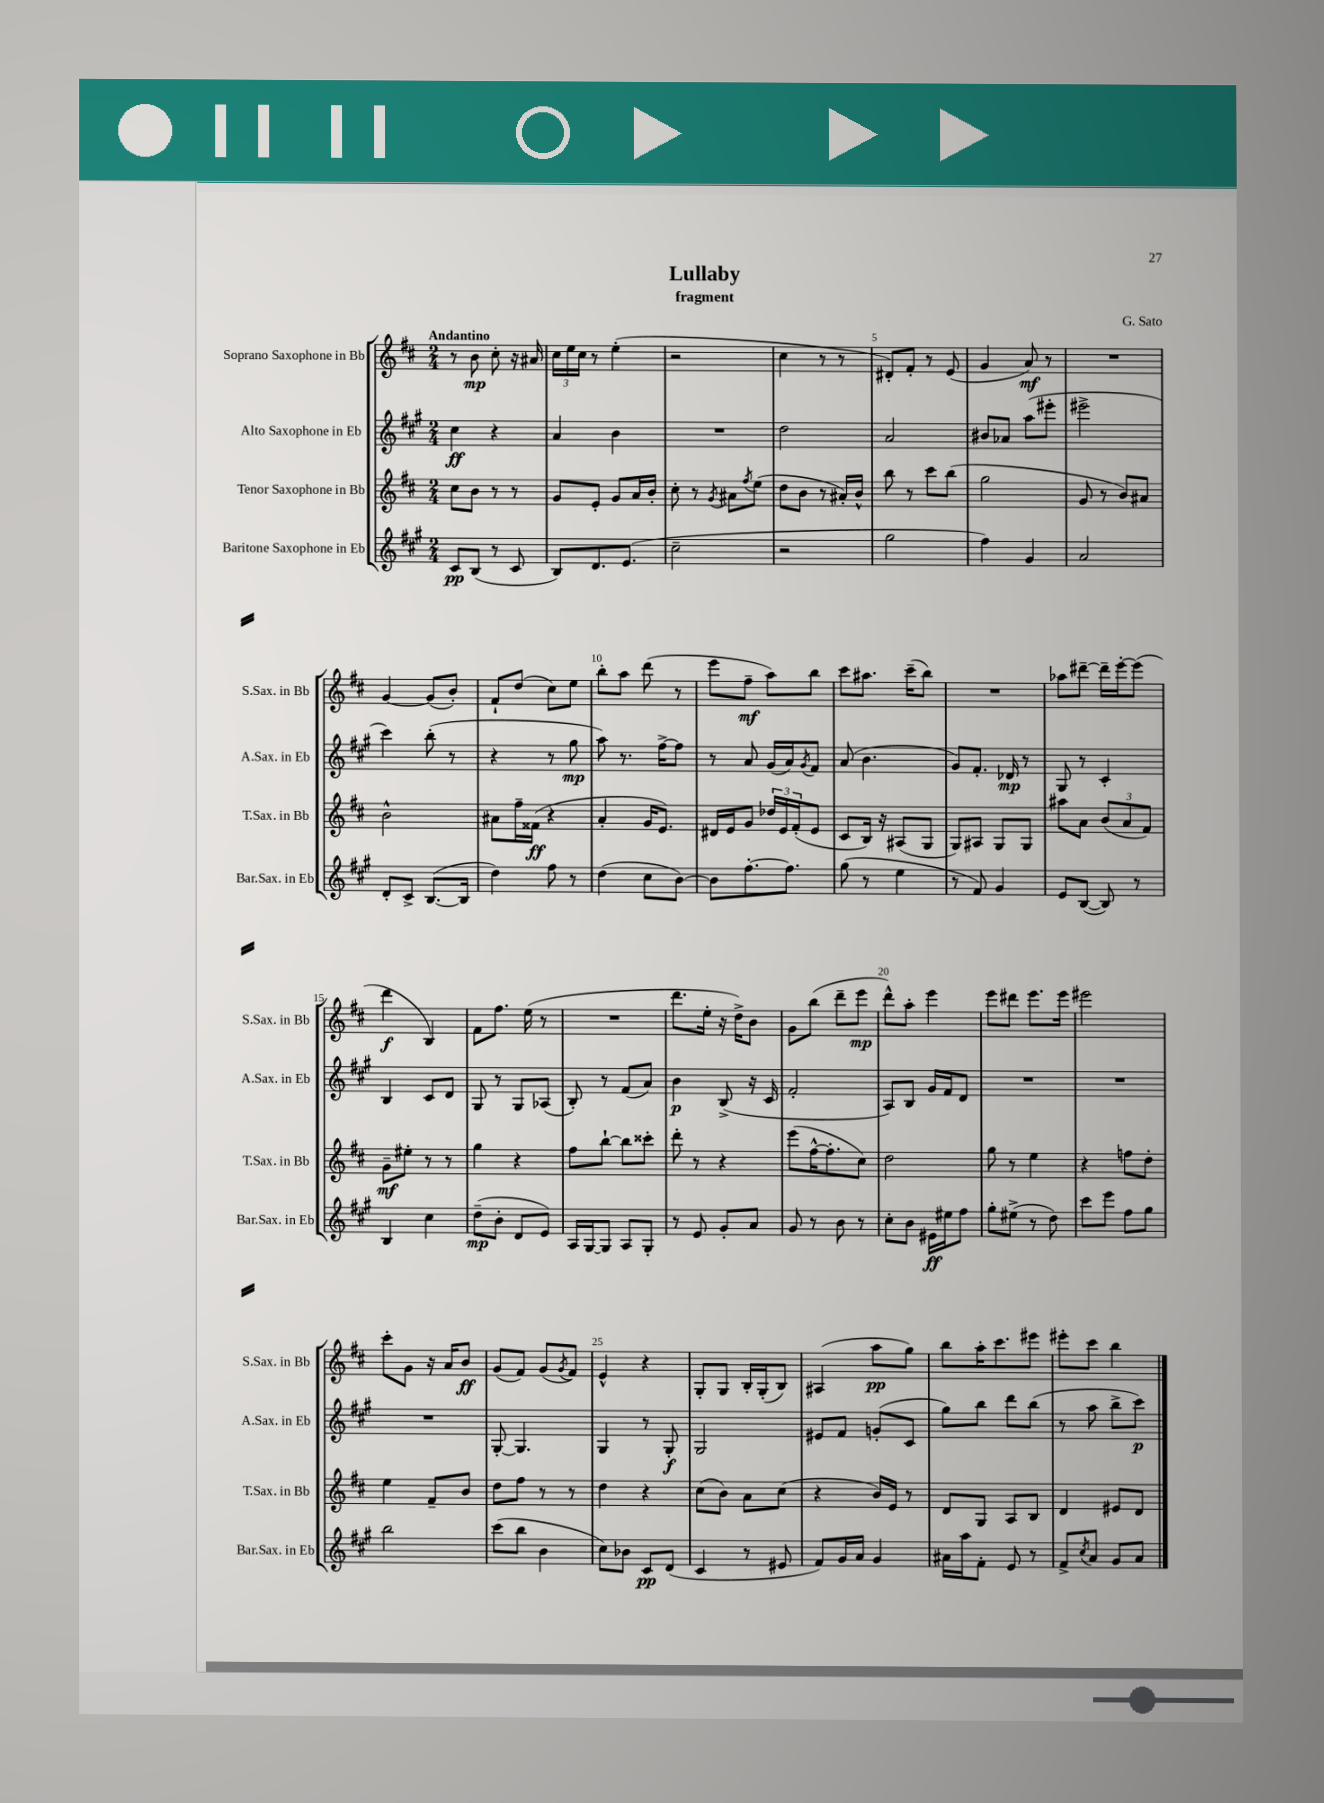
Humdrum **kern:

**kern	**kern	**kern	**kern
*staff4	*staff3	*staff2	*staff1
*clefG2	*clefG2	*clefG2	*clefG2
*k[f#c#g#]	*k[f#c#]	*k[f#c#g#]	*k[f#c#]
*M2/4	*M2/4	*M2/4	*M2/4
8c#	8cc#	4cc#	8r
(8B	8b	.	8b
8r	8r	4r	8cc#'
8c#	8r	.	16r
.	.	.	16a#
=	=	=	=
8B)	8g	4a	24cc#
.	.	.	24ee
.	.	.	24cc#
8.d	8e'	.	8r
.	8g	4b	(4ee'
(8.e	.	.	.
.	16a	.	.
.	16b'	.	.
=	=	=	=
2cc#~	8cc#'	2r	2r
.	8r	.	.
.	8qg	.	.
.	8a#	.	.
.	8qff#	.	.
.	(8ee	.	.
=	=	=	=
2r	8dd	2dd	4cc#
.	8b	.	.
.	8r	.	8r
.	16a#')	.	8r
.	16b^^	.	.
=	=	=	=
2gg#	8bb	2a	8d#')
.	8r	.	8f#'
.	8ccc#	.	8r
.	(8bb	.	(8e
=	=	=	=
4ff#)	2gg	8b#	4g
.	.	8a-	.
4g#	.	(8aa	8a)
.	.	8eee#'	8r
=	=	=	=
2a	8g	2eee#^	2r
.	8r	.	.
.	8b)	.	.
.	8a#	.	.
=	=	=	=
8d'	2b^^	4ccc#)	[4g
8c#^	.	.	.
([8.B	.	(8bb'	(8g]
.	.	8r	8b')
16B]	.	.	.
=	=	=	=
4dd)	8a#	4r	8f#`
.	16ff#~	.	(8dd
.	(16f##	.	.
8ff#	4r	8r	8cc#)
8r	.	8gg#	8ee
=	=	=	=
(4dd	4a'	8aa)	8bb'
.	.	8.r	8aa
8cc#	16g	.	(8ddd
.	8.e)	[16ff#^	.
[8b)	.	8ff#]	8r
=	=	=	=
8b]	16d#	8r	8eee
.	16e	.	.
[8.ff#'	8g	8a	8ff#~
.	24dd-	(16g#	8aa)
.	24e	.	.
8.ff#]	.	16a)	.
.	(24f#'	.	.
.	.	8qg#	.
.	8e	8f#	8bb
=	=	=	=
(8gg#	8c#	(8a	8ccc#
8r	16B)	4.b	8.aa#
.	16r	.	.
4ee	(8A#	.	.
.	.	.	(16ccc#~
.	8G	.	8bb)
=	=	=	=
8r	8G)	8g#)	2r
8f#)	8A#	8.f#'	.
4g#	8G	.	.
.	.	16d-	.
.	8G	8r	.
=	=	=	=
8e	8aa#	8G#	8aa-
([8B	8a	8r	[8ddd#~
8B])	(12b	4c#'	16ddd#~]
.	.	.	[16eee'
.	12a	.	.
8r	.	.	(8eee]
.	12f#)	.	.
=	=	=	=
4B	8g~	4B	4ddd
.	8ee#'	.	.
4cc#	8r	8c#	4B)
.	8r	8d	.
=	=	=	=
(8dd~	4gg	8G#	8f#
8b'	.	8r	8.ff#
8d	4r	8G#	.
.	.	.	(16ee
8e)	.	(8A-	8r
=	=	=	=
16A	8ff#	8B')	2r
[16G#	.	.	.
8G#]	[8bb`	8r	.
8A	8bb]	(8f#	.
8G#'	8ccc##'	8a)	.
=	=	=	=
8r	8ddd'	4b	8.ddd
8e	8r	.	.
.	.	.	16ee'
8g#'	4r	(8B^	16r
.	.	.	16dd^)
8a	.	16r	8b
.	.	16c#	.
=	=	=	=
8g#	(8eee	2f#'	8g
8r	[16ff#^^	.	(8bb
.	8.ff#']	.	.
8b	.	.	8ddd~
8r	8cc#)	.	8eee
=	=	=	=
8cc#'	2dd	8A)	8ddd^^)
8b	.	8B	8aa'
16e#	.	16g#	4eee
16ee#	.	16f#	.
8ff#	.	8d	.
=	=	=	=
8gg#'	8gg	2r	8eee
(8ee#^	8r	.	8ddd#
8r	4ee	.	8.eee
8dd)	.	.	.
.	.	.	16eee
=	=	=	=
8ccc#	4r	2r	2eee#
8eee	.	.	.
8ff#	8ff	.	.
8gg#	8dd'	.	.
=	=	=	=
2bb	4ee	2r	8ccc#'
.	.	.	8g
.	8f#~	.	16r
.	.	.	16a
.	8b	.	8b
=	=	=	=
(8ccc#	8dd	[8G#'	(8g
8bb	8ff#	4.G#]	8f#)
4b	8r	.	(8g
.	.	.	8qg
.	8r	.	8f#)
=	=	=	=
8cc#)	4dd	4G#	4e^^
8b-	.	.	.
8c#	4r	8r	4r
(8d	.	8G#'	.
=	=	=	=
4c#	(8cc#	2G#	8G'
.	8b)	.	8G
8r	8a	.	16B'
.	.	.	(16G'
8e#	(8cc#	.	8B)
=	=	=	=
8f#)	4r	8e#	(4A#
16g#	.	8f#	.
16a	.	.	.
4g#	16b)	(8g'	8aa
.	16e	.	.
.	8r	8c#	8gg)
=	=	=	=
16a#	8d	8gg#)	8bb
16aa	.	.	.
8f#'	8G	8bb	16aa'
.	.	.	8.ccc#
8e	8A	8ddd	.
8r	8B	(8bb	8eee#
=	=	=	=
8f#^	4d	8r	8eee#'
8qcc#	.	.	.
8a	.	8aa	8ccc#
8g#	8e#	8bb^	4bb
8a	8d	8ccc#)	.
==	==	==	==
*-	*-	*-	*-
